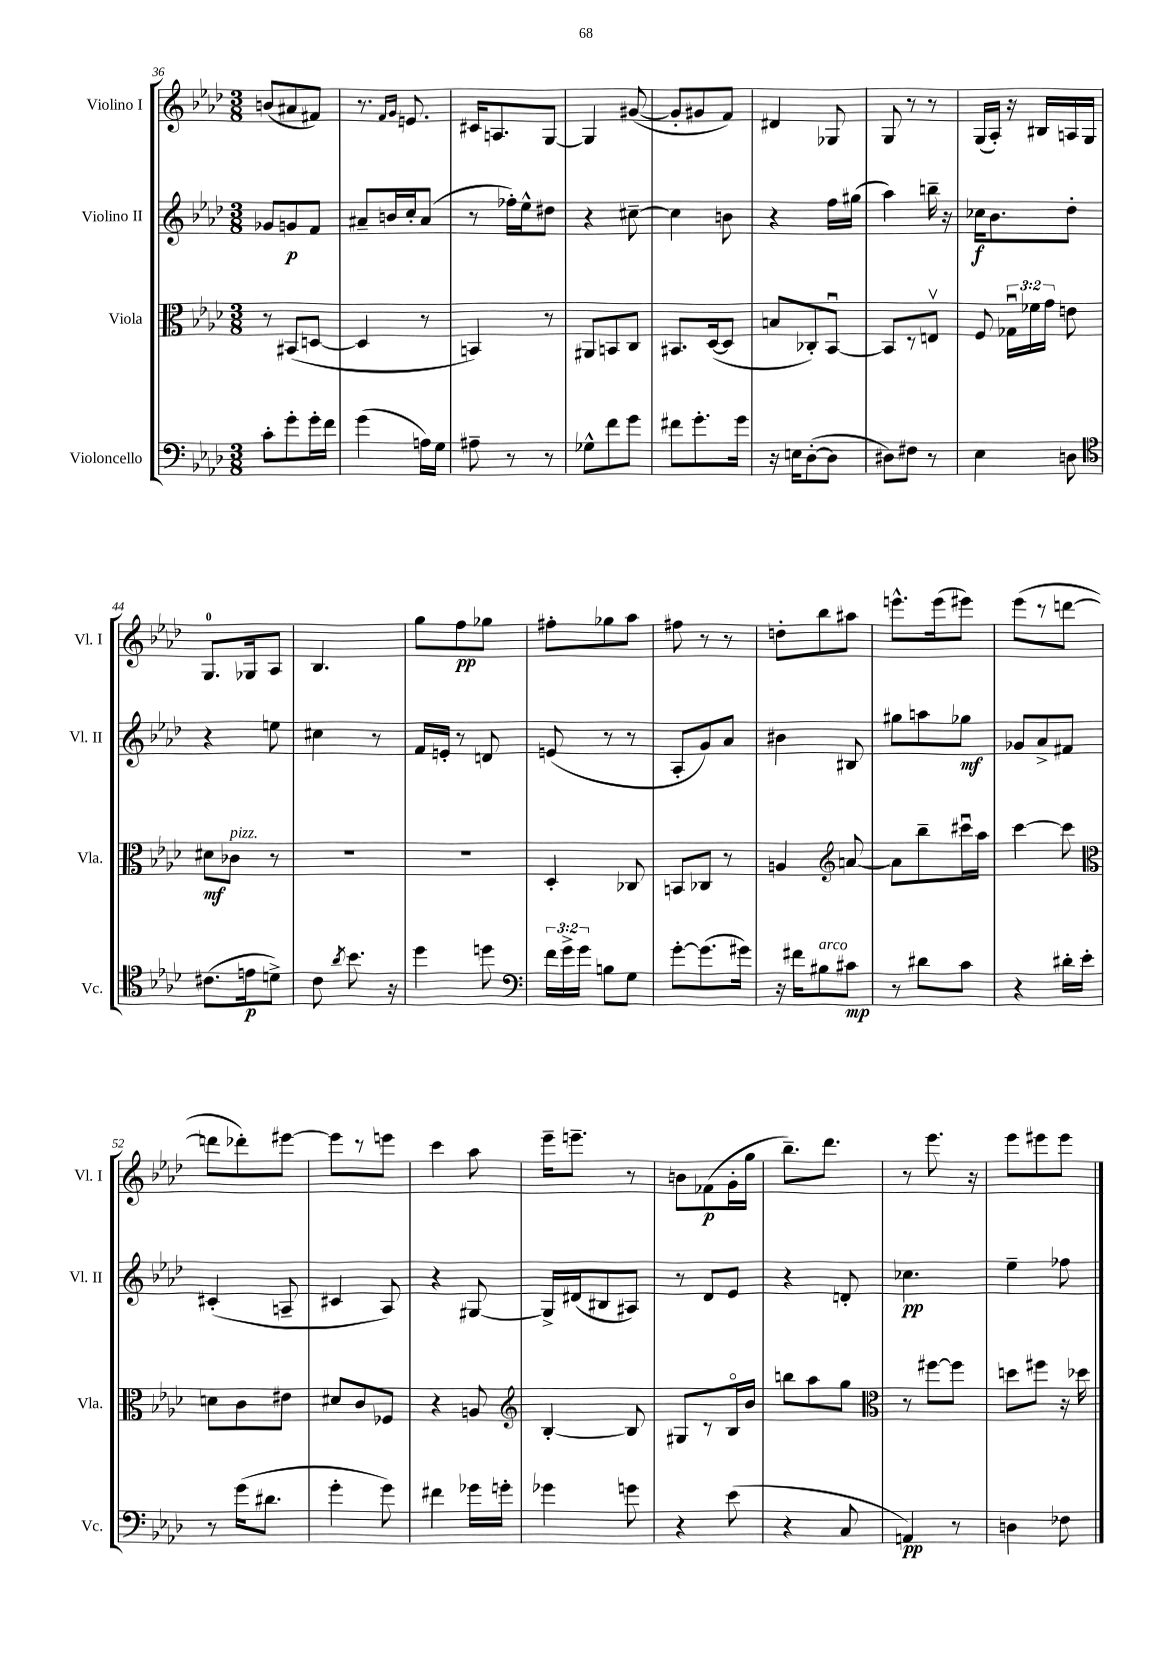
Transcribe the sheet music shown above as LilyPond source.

<<
\new StaffGroup <<
\new Staff = "s0" \with { instrumentName = "Violino I" shortInstrumentName = "Vl. I" } {
    \clef treble \key aes \major \numericTimeSignature \time 3/8
    \autoBeamOff b'8[( ais'8 fis'8]) |
    r8. \grace { f'16[ g'16] } e'8. |
    cis'16[ a8. g8]~ |
    g4 gis'8~( |
    gis'8[-. gis'8 f'8]) |
    dis'4 ges8 |
    g8 r8 r8 |
    g16[( aes16]-.) r16 bis16[ a16 g16] |
    g8.[-0 ges16 aes8] |
    bes4. |
    g''8[ f''8\pp ges''8] |
    fis''8[-. ges''8 aes''8] |
    fis''8 r8 r8 |
    d''8[-. bes''8 ais''8] |
    e'''8.[-^ e'''16( eis'''8]) |
    ees'''8[( r8 d'''8]~ |
    d'''8[ des'''8-.) eis'''8]~ |
    eis'''8[ r8 e'''8] |
    c'''4 aes''8 |
    ees'''16[-- e'''8.]-- r8 |
    b'8[ fes'8\p( g'16-. g''16] |
    bes''8.[--) des'''8.] |
    r8 ees'''8. r16 |
    ees'''8[ eis'''8 eis'''8] \bar "|." |
}
\new Staff = "s1" \with { instrumentName = "Violino II" shortInstrumentName = "Vl. II" } {
    \clef treble \key aes \major \numericTimeSignature \time 3/8
    \autoBeamOff ges'8[ g'8\p f'8] |
    ais'8[-- b'16 c''16-. ais'8]( |
    r8 fes''16[-.) ees''16-^ dis''8] |
    r4 cis''8~-- |
    cis''4 b'8 |
    r4 f''16[ gis''16]( |
    aes''4) b''16-- r16 |
    ces''16[\f bes'8. des''8]-. |
    r4 e''8 |
    cis''4 r8 |
    f'16[ e'16]-. r8 d'8 |
    e'8( r8 r8 |
    aes8[-. g'8) aes'8] |
    bis'4 bis8 |
    gis''8[ a''8 ges''8]\mf |
    ges'8[ aes'8-> fis'8] |
    cis'4-.( a8-- |
    cis'4 aes8) |
    r4 gis8~ |
    gis16[-> dis'16( bis8 ais8]) |
    r8 des'8[ ees'8] |
    r4 d'8-. |
    ces''4.\pp |
    ees''4-- fes''8 \bar "|." |
}
\new Staff = "s2" \with { instrumentName = "Viola" shortInstrumentName = "Vla." } {
    \clef alto \key aes \major \numericTimeSignature \time 3/8 \override Staff.TupletNumber.text = #tuplet-number::calc-fraction-text
    \autoBeamOff r8 bis,8[( d8]~ |
    d4 r8 |
    b,4) r8 |
    ais,8[ b,8 c8] |
    bis,8.[ des16~( des8] |
    b8[ ces8-.) bes,8]~\downbow |
    bes,8[ r8 e8]\upbow |
    f8 \tuplet 3/2 { ges16[\downbow fes'16 g'16] } e'8 |
    dis'8[\mf ces'8]^\markup { \italic "pizz." } r8 |
    R4. |
    R4. |
    des4-. ces8 |
    b,8[ ces8] r8 |
    a4 \clef treble a'8~ |
    a'8[ bes''8-- cis'''16\downbow aes''16] |
    c'''4~ c'''8 |
    \clef alto d'8[ c'8 eis'8] |
    dis'8[ c'8 fes8] |
    r4 a8 |
    \clef treble bes4~-. bes8 |
    gis8[ r8 bes16\flageolet bes'16] |
    b''8[ aes''8 g''8] |
    \clef alto r8 fis''8[~ fis''8] |
    d''8[ fis''8] r16 des''16 \bar "|." |
}
\new Staff = "s3" \with { instrumentName = "Violoncello" shortInstrumentName = "Vc." } {
    \clef bass \key aes \major \numericTimeSignature \time 3/8 \override Staff.TupletNumber.text = #tuplet-number::calc-fraction-text
    \autoBeamOff c'8[-. g'8-. g'16-. f'16] |
    g'4( a16[) g16] |
    ais8-- r8 r8 |
    ges8[-^ f'8 g'8] |
    fis'8[ g'8.-. g'16] |
    r16 e16[ des8~-.( des8] |
    dis8[) fis8] r8 |
    ees4 d8 |
    \clef tenor cis'8.[( e'16\p d'8]->) |
    c'8 \acciaccatura { aes'8 } bes'8. r16 |
    des''4 d''8 |
    \clef bass \tuplet 3/2 { f'16[ g'16-> g'16] } b8[ g8] |
    g'8[~-. g'8.( gis'16]) |
    r16 fis'16[ bis8^\markup { \italic "arco" } cis'8]\mp |
    r8 dis'8[ c'8] |
    r4 dis'16[-. ees'16]-. |
    r8 g'16[( dis'8.] |
    g'4-. g'8) |
    fis'4 ges'16[ g'16]-. |
    ges'4 g'8 |
    r4 ees'8( |
    r4 c8 |
    a,4\pp) r8 |
    d4 fes8 \bar "|." |
}
>>
>>
\layout { \context { \Score currentBarNumber = #36 } }
